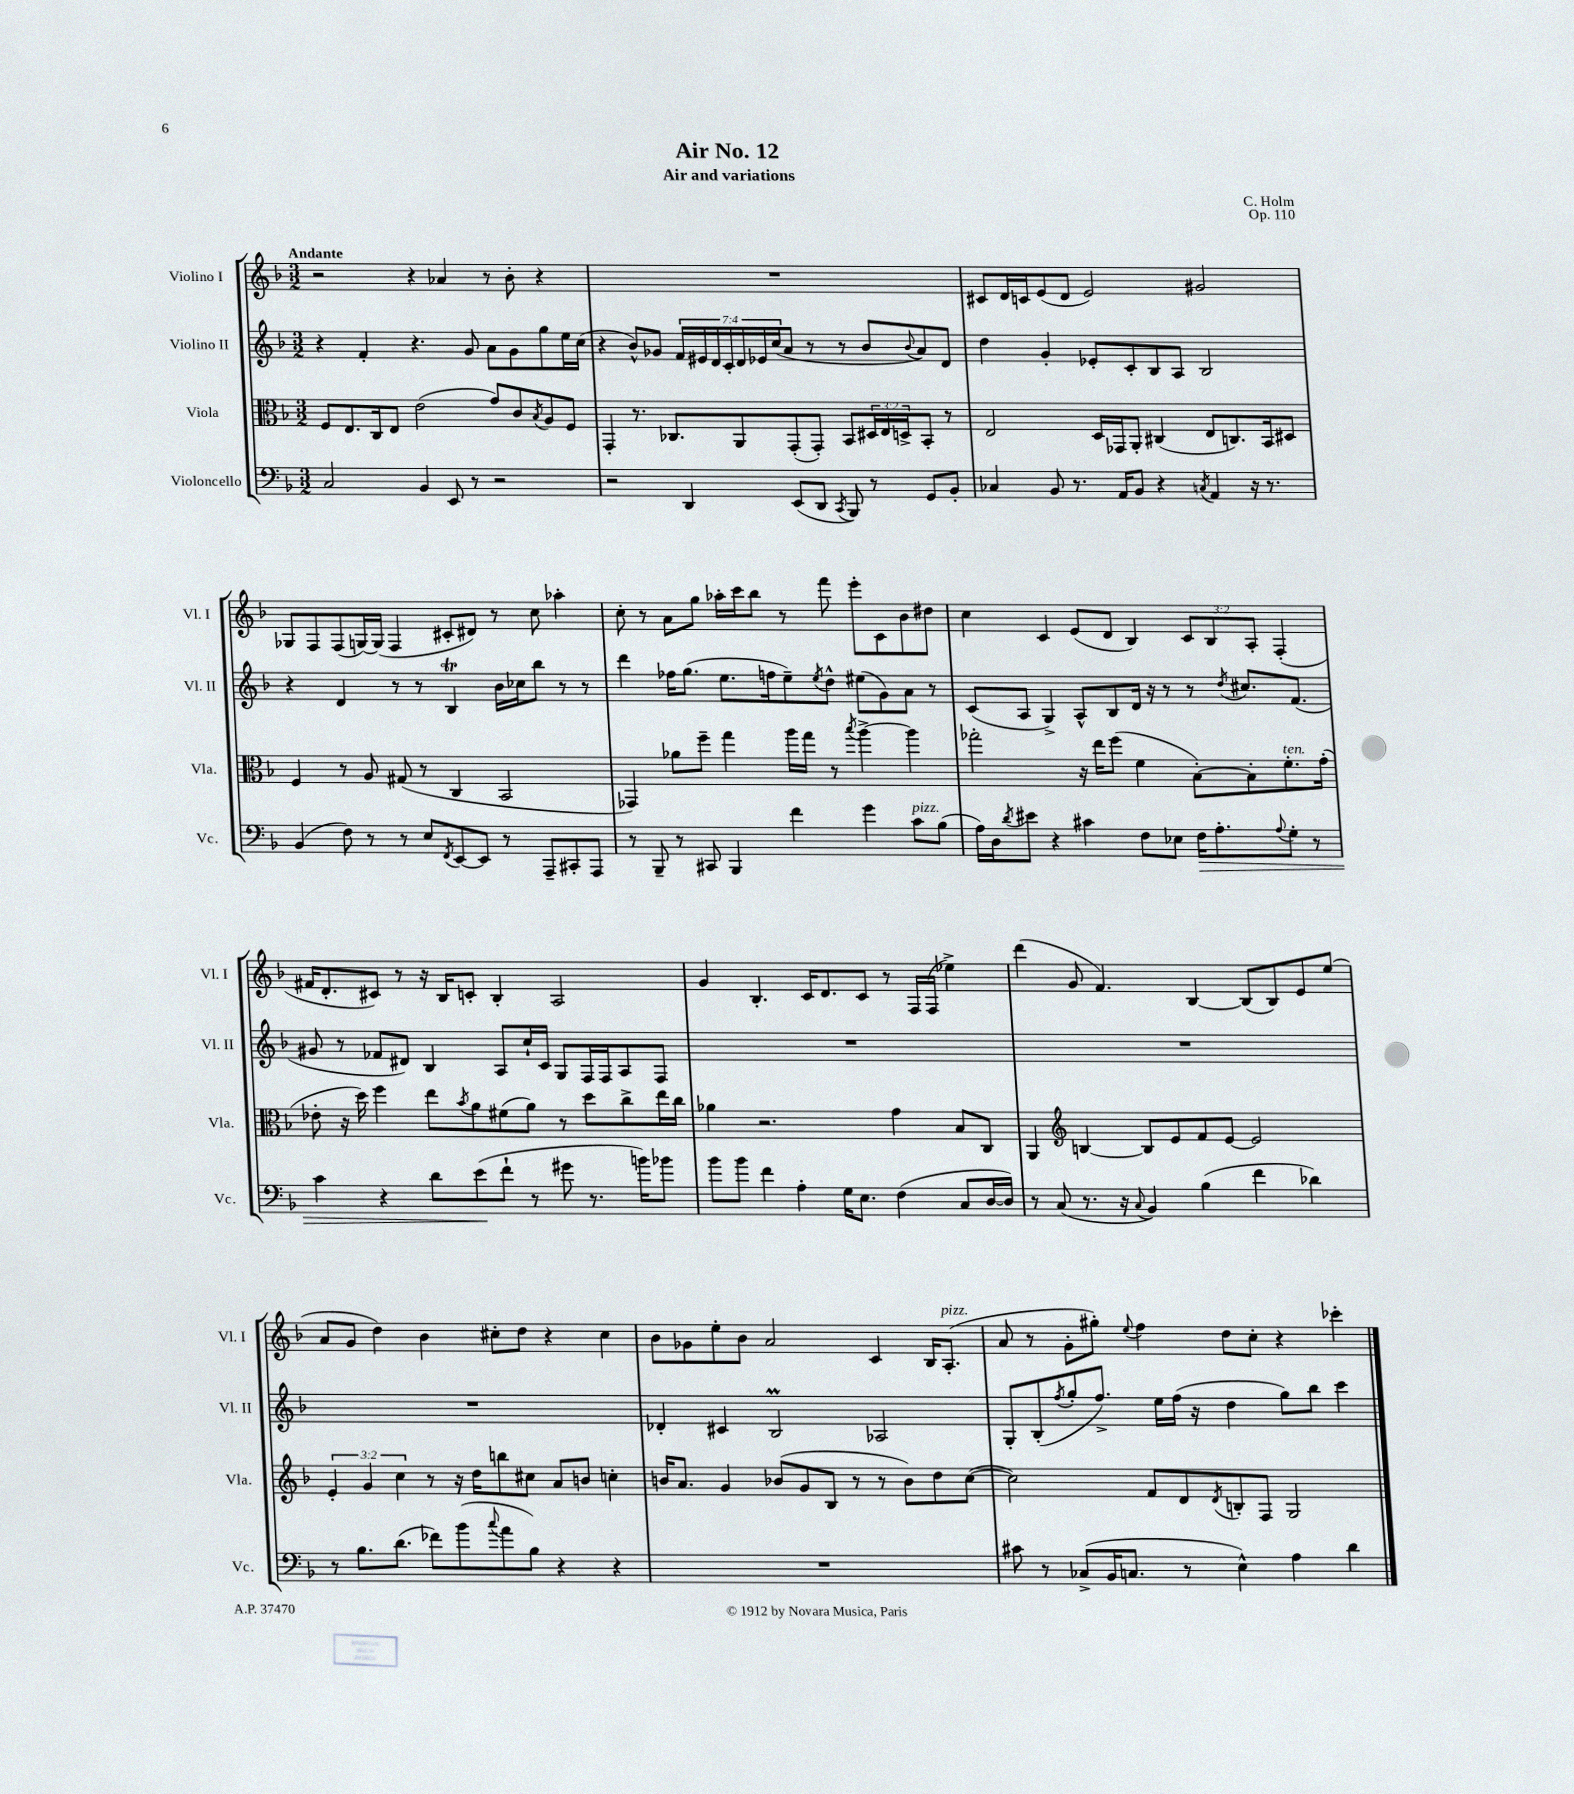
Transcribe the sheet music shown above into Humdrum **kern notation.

**kern	**kern	**kern	**kern
*staff4	*staff3	*staff2	*staff1
*clefF4	*clefC3	*clefG2	*clefG2
*k[b-]	*k[b-]	*k[b-]	*k[b-]
*M3/2	*M3/2	*M3/2	*M3/2
2C	8F	4r	2r
.	8.E	.	.
.	.	4f'	.
.	16C	.	.
.	8E	.	.
4BB-	(2e	4.r	4r
8EE	.	.	4a-
8r	.	8g	.
2r	8g)	8a	8r
.	8c	8g	8b-'
.	8qB-	.	.
.	8A	8gg	4r
.	8F	16ee	.
.	.	(16cc	.
=	=	=	=
2r	4GG'	4r	1.r
.	8.r	8b-^^)	.
.	.	8g-	.
.	8.C-	.	.
4DD	.	28f	.
.	.	28e#	.
.	.	28d	.
.	.	28c'	.
.	8AA	.	.
.	.	28d	.
.	.	28e-	.
.	.	(28cc	.
(8EE	(8GG'	8a	.
8DD	8GG')	8r	.
8qCC	.	.	.
8BBB-)	8BB-	8r	.
8r	24D#	8b-	.
.	24E	.	.
.	24D^	.	.
.	.	8qqb-	.
8GG	8BB-'	8a)	.
8BB-'	8r	8d	.
=	=	=	=
4C-	2E	4dd	8c#
.	.	.	16d
.	.	.	16c
8BB-	.	4g'	(8e
8.r	.	.	8d
.	16D	8e-'	2e)
16AA	16GG-	.	.
8BB-	8AA'	8c'	.
4r	(4C#	8B-	.
.	.	8A	.
8qC	.	.	.
4AA	8E	2B-	2g#
.	8.C)	.	.
16r	.	.	.
8.r	16BB-	.	.
.	8D#	.	.
=	=	=	=
(4BB-	4F	4r	8G-
.	.	.	8F
8F)	8r	4d	(8F
8r	8A	.	[16G)
.	.	.	(16G]
8r	(8G#	8r	4F
8E	8r	8r	.
8qFF	.	.	.
[8EE	4C	4B-	8c#'
8EE]	.	.	8d#)
8r	2BB-	16b-	8r
.	.	16cc-	.
8AAA~	.	8bb-	8cc
8CC#'	.	8r	4aa-'
8AAA	.	8r	.
=	=	=	=
8r	4GG-)	4ddd	8cc'
8BBB-~	.	.	8r
8r	8a-	16ff-	8a
.	.	(8.gg	.
8CC#	8ff~	.	8gg
4BBB-	4gg	8.ee	16aa-'
.	.	.	16ccc
.	.	.	8bb-
.	.	16ff	.
4f	16aa	8ee~)	8r
.	16gg	.	.
.	.	8qee	.
.	8r	8dd^^	8fff
.	8qbb-	.	.
4g	[4aa^	(8ee#	8eee'
.	.	8g)	8c
8c	4aa]	8a	8b-
(8B-	.	8r	8dd#
=	=	=	=
16A)	2gg-'	(8c	4cc
16D	.	.	.
8qd	.	.	.
8e#	.	8A	.
4r	.	4G^)	4c
4c#	16r	8A^^	(8e
.	16ee	.	.
.	(8ff	8B-	8d
8F	4f	16d	4B-)
.	.	16r	.
8E-	.	8r	.
16F	[8B-')	8r	12c
8.A'	.	.	.
.	.	.	12B-
.	.	8qdd	.
.	8B-']	8.cc#	.
.	.	.	12A'
8qqA	.	.	.
8G'	8.f'	.	(4F'
.	.	(8.f	.
8r	.	.	.
.	(16g'	.	.
=	=	=	=
4c	8e-'	8g#	16f#
.	.	.	8.d'
.	16r	8r	.
.	16dd)	.	.
4r	4ff	8f-	8c#)
.	.	8d#)	8r
8d	8ee	4B-	16r
.	.	.	16B-
.	8qb-	.	.
(8e	8a	.	8c'
8f`	(8f#	8A	4B-'
8r	8a)	16cc`	.
.	.	16c	.
8g#	8r	8G	2A
8.r	8dd	16F	.
.	.	16F	.
.	8cc^	8A	.
16b)	.	.	.
8b-	16ee	8F	.
.	16cc	.	.
=	=	=	=
8b-	4a-	1.r	4g
8b-	.	.	.
4f	2.r	.	4.B-'
4A'	.	.	.
.	.	.	16c
.	.	.	8.d
16G	.	.	.
8.E	.	.	.
.	.	.	8c
(4F	4g	.	8r
.	.	.	16F
.	.	.	(16F
8C	8B-	.	4ee-^)
[16D	8C	.	.
16D])	.	.	.
=	=	=	=
8r	4AA	1.r	(4ddd
(8C	.	.	.
*	*clefG2	*	*
8.r	[4B	.	8g
.	.	.	4.f)
16r	.	.	.
8qqC	.	.	.
4BB-)	8B]	.	.
.	8e	.	.
(4B-	8f	.	[4B-
.	[8e	.	.
4f	2e]	.	(8B-]
.	.	.	8B-)
4d-)	.	.	8e
.	.	.	(8ee
=	=	=	=
8r	6e'	1.r	8a
8.B-	.	.	8g
.	6g	.	.
.	.	.	4dd)
(8.d	.	.	.
.	6cc	.	.
8f-)	8r	.	4b-
(8b-	16r	.	.
.	16dd	.	.
8qqcc	.	.	.
8a	8bb	.	8cc#'
8B-)	8cc#	.	8dd
4r	8a	.	4r
.	8b	.	.
4r	4cc'	.	4cc#
=	=	=	=
1.r	16b	4d-'	8b-
.	8.a	.	.
.	.	.	8g-
.	4g	4c#	8ee'
.	.	.	8b-
.	(8b-	2B-	2a
.	8g	.	.
.	8B-	.	.
.	8r	.	.
.	8r	2A-	4c
.	8b-)	.	.
.	8dd	.	16B-
.	.	.	(8.A'
.	([8cc	.	.
=	=	=	=
8c#	2cc])	8G'	8a
8r	.	(8B-'	8r
.	.	8qff	.
(8C-^	.	8gg'	8g'
16BB-	.	8.ff^)	8gg#')
8.C	.	.	.
.	.	.	8qqee
.	8f	.	4ff
.	.	16ee	.
8r	8d	(16ff	.
.	.	16r	.
.	8qd	.	.
4E^^)	8B'	4dd	8dd
.	8F	.	8cc'
4A	2G	8gg)	4r
.	.	8bb-	.
4d	.	4ccc	4ccc-'
==	==	==	==
*-	*-	*-	*-
